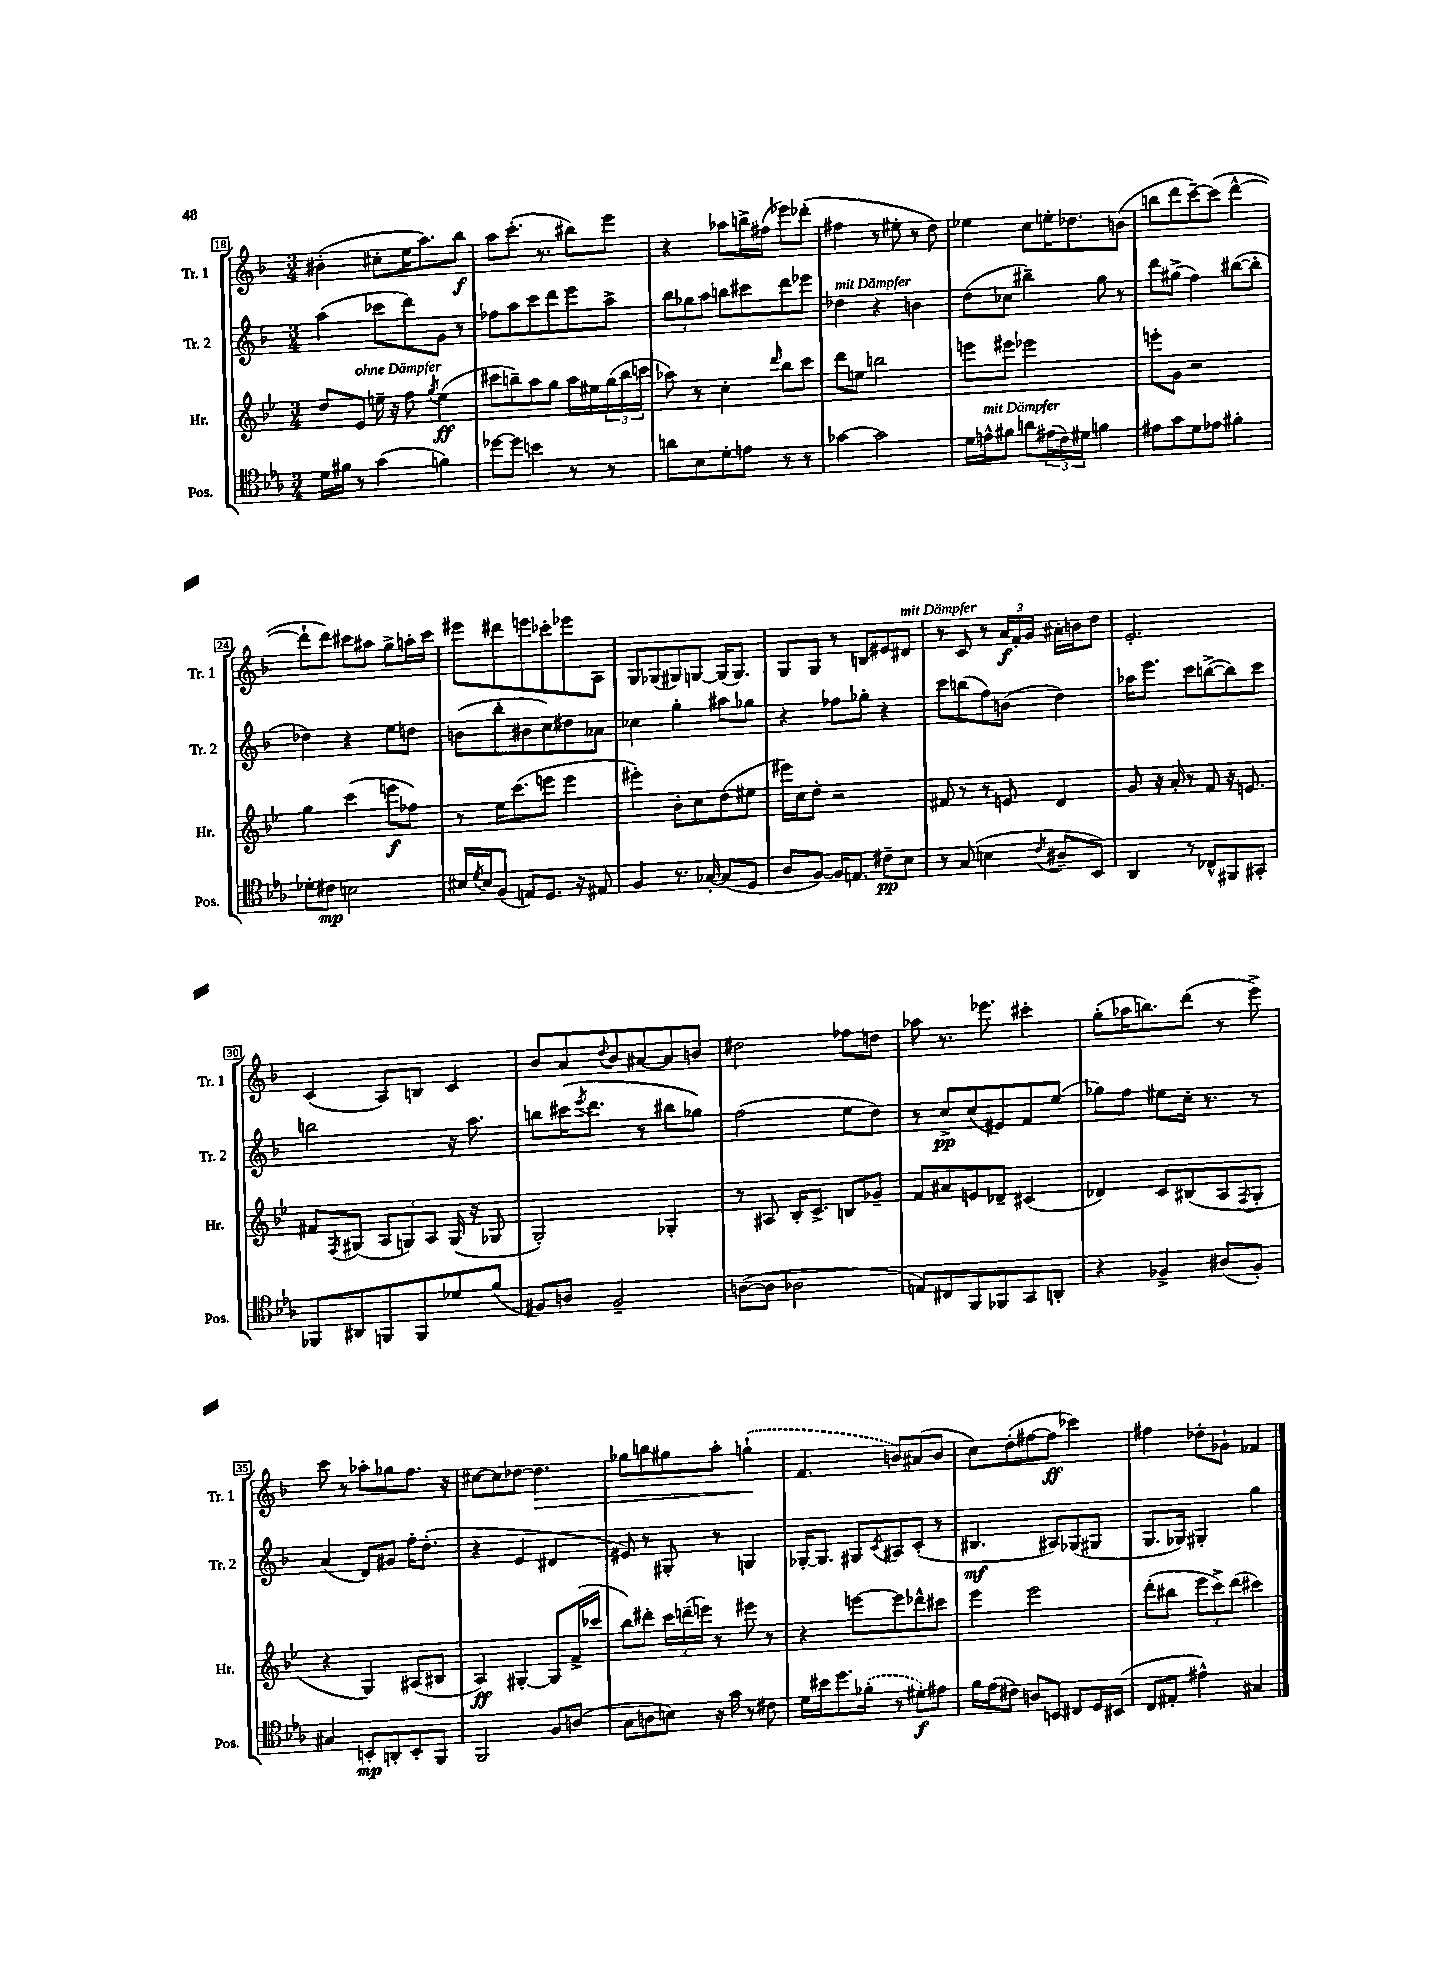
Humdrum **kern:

**kern	**kern	**kern	**kern
*staff4	*staff3	*staff2	*staff1
*clefC4	*clefG2	*clefG2	*clefG2
*k[b-e-a-]	*k[b-e-]	*k[b-]	*k[b-]
*M3/4	*M3/4	*M3/4	*M3/4
16d\LL	8dd/L	(4aa\	(4b#'\
16f#\JJ	.	.	.
8r	8e-/J	.	.
(4g\	16ee~\	8ccc-\L	8cc#'\L
.	16r	.	.
.	8ff\	8ddd\)	16ee\K
.	.	.	8.aa\)
.	8qgg/	.	.
4f\)	(4ee\	8g\J	.
.	.	8r	8bb-\J
=	=	=	=
[8dd-\L	8ccc#\L	8ff-\L	8aa\L
8dd-\]J	8bb~\)	8aa\	(8.ccc'\J
4b\	8aa\	8ccc\	.
.	.	.	8.r
.	8gg\J	8ddd\	.
8r	16aa\LL	8eee\	8bb#\L)
.	16ee#\	.	.
8r	(24gg\	8aa^\J	8eee\J
.	24bb\	.	.
.	24ccc\JJ	.	.
=	=	=	=
8a\L	8aa-\)	12bb-\L	4r
.	.	12gg-\	.
8B-\	8r	.	.
.	.	12aa\J	.
8d'\	4cc'\	8bb\L	8aa-\L
8e\J	.	8ccc#\	16bb^\L
.	.	.	(16ff#\JJ
.	16qqddd/	.	.
8r	8bb-\L	8ddd\	8eee-\L)
8r	8ccc\J	8eee-\J	(8ddd-'\J
=	=	=	=
[4g-\	8ddd\L	4dd-\	4ff#\
.	8ee\J	.	.
2g-\]	2bb\	4r	8r
.	.	.	8ee#'\
.	.	4b\	8r
.	.	.	8dd\)
=	=	=	=
16d\LL	8eee\L	(8dd\L	4ee-\
16e^^\J	.	.	.
8f#\J	8eee#\J	8cc-\J	.
8a\L	2eee-\	4bb#~\)	8cc\L
(24e#\L	.	.	16ee'\K
24c\)	.	.	.
.	.	.	8.dd-\
24d#\JJ	.	.	.
4f\	.	8gg\	.
.	.	8r	(8b\J
=	=	=	=
8e#\L	8eee'\L	8ddd\L	8bb\L
8g\	8g\J	(8gg#^\J	8ddd\
8d\	2r	4ff\)	[8ccc~\)
8e-\J	.	.	(8ccc\]J
4f#'\	.	([8bb#\L	[4ddd^^\
.	.	8bb#'\]J	.
=	=	=	=
8d-'\L	4gg\	4dd-\)	8ddd`\]L
8c#\J	.	.	8ddd\J)
2B\	(4ccc\	4r	8ccc#\L
.	.	.	8aa#\J
.	8eee\L	8ee\L	8gg^\L
.	8ff-\J)	8dd\J	16aa'\L
.	.	.	16ccc#\JJ
=	=	=	=
16B#/LL	8r	(8b\L	8eee#\L
8qd/	.	.	.
16B#/J	.	.	.
(8F/J	16ee-\LK	8bb-'\	8ddd#\
.	(8.ccc\	.	.
8E/L)	.	8b#\	8eee\
8.D/J	8eee\J	8cc\)	8ccc-'\
.	4eee\	8dd#\	8eee-\
16r	.	.	.
8E#/	.	8a-\J	8A\J
=	=	=	=
4F/	4eee#'\)	4cc-\	8G/L
.	.	.	(8G-/
8.r	8b-'\L	4gg'\	8G#/)
.	8cc\	.	[8G/J
[16G-'/	.	.	.
(8G-/]L	(8dd\	8aa#\L	(16G/]LK
.	.	.	8.G/J)
8D/J	8ee#\J	8gg-\J	.
=	=	=	=
8A-/L	16eee#\LL)	4r	8G/L
.	16cc\J	.	.
[8F/J)	8dd'\J	.	8G/J
16F/]LK	2r	8ff-\L	8r
8.E/J	.	.	.
.	.	8gg-'\J	8B/L
8c#~\L	.	4r	8e#/
8B-\J	.	.	8d#/J
=	=	=	=
8r	8f#/	8ccc\L	8r
(8G/	8r	(8bb\	8c/
4B\	8r	8ff\)	8r
.	8e/	(8b\J	24a/LL
.	.	.	24f'/
.	.	.	24g/JJ
8qc/	.	.	.
8A#~/L	4d/	4dd\)	16a#'\LL
.	.	.	16b\J
8BB-/J)	.	.	8dd\J
=	=	=	=
4AA-/	8g/	16aa-\LK	2.e'/
.	.	8.eee\J	.
.	16r	.	.
.	16a'/	.	.
8r	8r	8ccc\L	.
8C-^^/L	8f/	([8bb^\	.
8FF#/	16r	8bb\])	.
.	8.e/	.	.
8GG#'/J	.	8ccc\J	.
=	=	=	=
8FF-/L	8f#/L	2bb\	(4c/
.	8qF/	.	.
8AA#/	(8G#/J	.	.
8FF/	12A/L	.	8A/L)
.	12G/)	.	.
8FF/	.	.	8B/J
.	12A/J	.	.
8d-/	(16G/	16r	4c/
.	16r	8.aa\	.
(8f/J	8G-/	.	.
=	=	=	=
8F#/L)	2G'/)	8bb\L	8b-/L
8A/J	.	(16ccc#\K	8a/
.	.	8qeee/	.
.	.	8.ddd\J	.
.	.	.	8qqdd/
2F#~/	.	.	8b-/
.	.	8r	[8a#/
.	4G-'/	8bb#\L	8a#/]
.	.	8gg-\J)	8b/J
=	=	=	=
([8A\L	8r	(2ff\	2dd#\
8A\]J	8A#/	.	.
2A-\	16B-'/LK	.	.
.	8.c^/J	.	.
.	8B/L	8ee\L	8ff-\L
.	8g-~/J	8dd\J)	8dd\J
=	=	=	=
8E/L)	8f/L	8r	8aa-\
8C#/	8a#/	8cc^/L	8.r
8FF/	8e/	(8cc/	.
.	.	.	8.eee-\
8FF-/	8d-~/J	8e#/)	.
8GG/	(4c#/	8f/	4ccc#'\
8AA'/J	.	(8ee/J	.
=	=	=	=
4r	4d-/)	8gg-\L)	(8gg'\L
.	.	8ff\J	16aa-\K
.	.	.	8.bb\)
4F-^/	8c/L	8ee#\L	.
.	(8B#/	16cc'\Jk	(8ddd\J
.	.	8.r	.
(8A#/L	8A/	.	8r
.	8qF/	.	.
8F-'/J)	8G'/J	8r	8eee^\)
=	=	=	=
4G#/	4r	(4a/	8ccc\
.	.	.	8r
8BB'/L	4G/)	8d/L)	8aa-'\L
8AA'/	.	8g#/J	8gg-\
8BB'/	(8A#/L	16ff'\LK	8.ff\J
.	.	(8.dd'\J	.
8FF/J	8B#/J	.	.
.	.	.	16r
=	=	=	=
2FF/	4A/)	4r	[8cc#\L
.	.	.	8cc#\]
.	[4G#'/	4e/	[8dd-\J
.	.	.	4.dd-\]
8F/L	8G#/]L	4d#/	.
(8A/J	(16f^/L	.	.
.	16ccc-/JJ	.	.
=	=	=	=
8G\L	8bb-\L)	8e#/)	8gg-\L
8A\	8ddd#'\J	8r	8bb\
8B\J)	24ccc\LL	8G#'/	8gg#\
.	(24ddd~\	.	.
.	24eee\JJ)	.	.
16r	8r	8r	8aa'\J
16g\	.	.	.
8r	8eee#\	4G/	(4gg`\
8c#\	8r	.	.
=	=	=	=
16d\LL	4r	[16G-'/LK	4.f/
16b#\J	.	8.G-/]J	.
8.dd\	.	.	.
.	[8eee\L	8G#/L	.
(16f-'\Jk	.	.	.
.	.	8qc/	.
8r	8eee\]	8A#/	8b/L)
8d#'\L)	8ddd-^^\	(8c'/J	(8a#/
8e#\J	8ccc#\J	8r	8b/J
=	=	=	=
16f\LL	4eee-\	4.B#/	8cc\L)
(16e-\J	.	.	.
8c#\J)	.	.	(8dd'\
8A/L	2eee-\	.	[8ff#\
8BB/J	.	8A#/L)	8ff#\]J
8C#/L	.	(8G-/	4ccc-\)
16D/L	.	8G#/J	.
(16BB#/JJ	.	.	.
=	=	=	=
8C/L	(8ddd'\L	8.G/L	4ff#\
8E#'/J	8bb#\J	.	.
.	.	16G-/Jk)	.
4e#^^\)	12eee-\L	4G#'/	8dd-'\L
.	12ccc^\)	.	.
.	.	.	8g-`\J
.	(12ddd\J	.	.
4G#/	4ccc#\)	4gg\	4f-/
==	==	==	==
*-	*-	*-	*-
